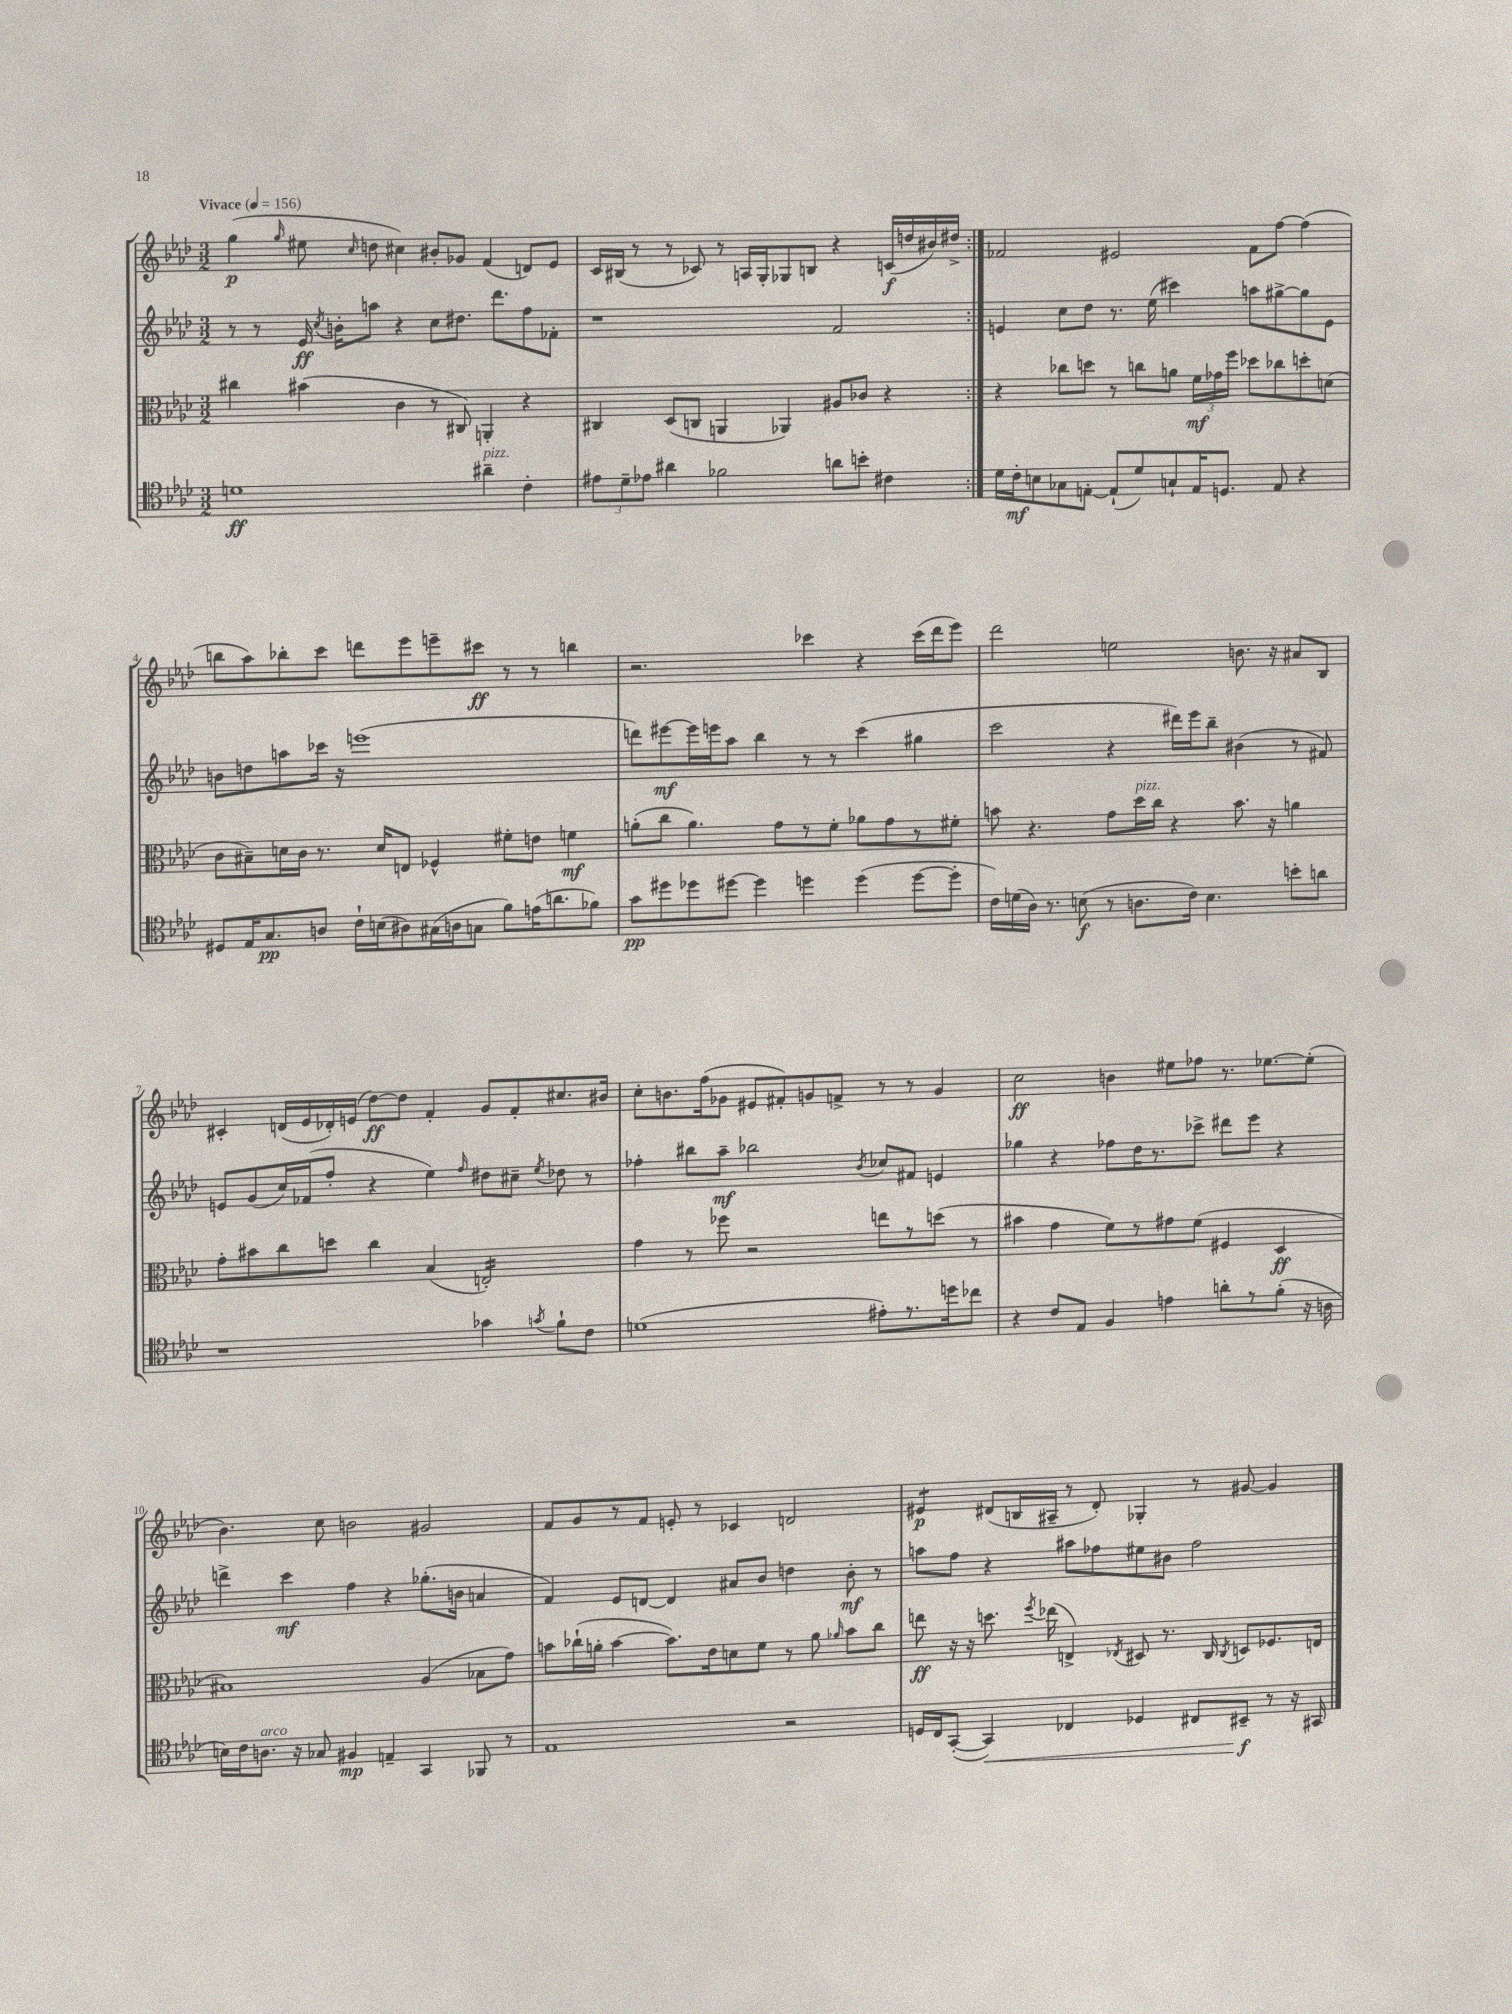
<<
\new StaffGroup <<
\new Staff = "s0" {
    \clef treble \key aes \major \numericTimeSignature \time 3/2 \tempo "Vivace" 4 = 156
    \autoBeamOff \repeat volta 2 { g''4\p( \grace { g''16 } eis''8 \grace { c''16 } d''8 cis''4) bis'8[-. ges'8] f'4( d'8[) ees'8] |
    c'16[ bis16]( r8 r8 ces'8) r8 a16[ g16-. ges8 b8] r4 c'16[\f( d''16 bis'16) dis''16]-> | }
    fes'2 eis'2 fes'8[ f''8]~ f''4( |
    b''8[ aes''8) bes''8-. c'''8] d'''8[ ees'''8 e'''8-- cis'''8]\ff r8 r8 b''4 |
    r2. ces'''4 r4 ces'''16[( des'''16 ees'''8]) |
    des'''2 e''2 b'8. r16 ais'8[ bes8] |
    cis'4-. d'16[( ees'16 des'16-.) e'16]( des''8[~\ff) des''8] f'4-. g'8[ f'8-. cis''8. bis'16] |
    c''8[-. b'8. f''16( ges'8] eis'8[ fis'8-.) g'8 f'8]-> r8 r8 g'4 |
    c''2\ff b'4 eis''8[ fes''8] r8. ees''8.[~ ees''8]-.( |
    bes'4.) c''8 b'2 gis'2 |
    f'8[ g'8 r8 f'8] e'8-. r8 ces'4 d'2 |
    eis'4:8\p dis'8[( b16 ais16]-- r8 dis'8-.) ges4-. r8 gis'8~ gis'4 \bar "|." |
}
\new Staff = "s1" {
    \clef treble \key aes \major \numericTimeSignature \time 3/2
    \autoBeamOff \repeat volta 2 { r8 r8 ees'16\ff \acciaccatura { c''8 } b'16[-. a''8] r4 c''8[ dis''8.] des'''8.[ f''8 fes'8]-. |
    r1 f'2 | }
    e'4 c''8[ des''8] r8. ees''16( cis'''4) a''8[ gis''8~-> gis''8 e'8] |
    b'8[ d''8 a''8 ces'''16] r16 e'''1( |
    d'''8[) eis'''8~\mf eis'''16 e'''16 aes''8] bes''4 r8 r8 c'''4( gis''4 |
    c'''2 r4 dis'''16[) ees'''16 bes''8]-- bis'4( r8 fis'8) |
    e'8[ g'8( c''16) fes'16( f''8]-. r4 ees''4) \grace { f''16 } dis''8[ cis''8]-- \acciaccatura { ees''8 } des''8 r8 |
    fes''4-. bis''8[ aes''8]--\mf bes''2 \acciaccatura { bes'8 } ces''8[ fis'8] e'4 |
    ges''4 r4 fes''8[ des''16 r8. ces'''8]-> dis'''8[ ees'''8] r4 |
    d'''4-> c'''4\mf f''4 r4 ges''8.[-.( b'16] a'4 |
    f'4) ees'8[ d'8]~ d'4 ais'8[ bes'8] d''4 bes'8-.\mf r8 |
    a''8[ f''8] r4 ais''8[ fes''8 eis''8 bis'8] fes''2 \bar "|." |
}
\new Staff = "s2" {
    \clef alto \key aes \major \numericTimeSignature \time 3/2
    \autoBeamOff \repeat volta 2 { cis''4 bis'4( c'4 r8 cis8) a,4-. r4 |
    cis4 des8[( c8] a,4 aes,4) ais8[ ces'8] r4 | }
    r4 ces''8[ d''8] r8 c''8[ a'8] \tuplet 3/2 { f'16[\mf ges'16 f''16] } des''8[ ces''8 d''8-. d'8]( |
    c'8[ bis8--) d'16 c'16] r8. d'16[ e8] fes4-^ fis'8[-. e'8] f'4\mf |
    a'8[-.( c''8] a'4.) g'8[ r8 f'8]-. aes'8[ g'8 r8 fis'8]-. |
    b'8 r4. g'8[ des''16^\markup { \italic "pizz." } c''16] r4 b'8. r16 a'4 |
    g'8[-. bis'8 c''8 d''8] c''4 bes4( e2:16-.) |
    g'4 r8 fes''8 r2 e''8[ r8 d''8]( r8 |
    bis'4 g'4 f'8[) r8 gis'8 f'8]( fis4 des4\ff |
    bis1) aes4( bes8[ g'8]) |
    b'8[ ces''16-!( a'16]-. b'4~ b'8.[) ees'16 d'8 f'8] r8 a'8 \grace { aes'16 } b'8[ ces''8] |
    e''8\ff r16 r16 d''8. \acciaccatura { f''8 } ees''16( e4->) \acciaccatura { ees8 } dis8 r8. c16 \acciaccatura { c8 } d8[ fes8. e16] \bar "|." |
}
\new Staff = "s3" {
    \clef tenor \key aes \major \numericTimeSignature \time 3/2
    \autoBeamOff \repeat volta 2 { d'1\ff ais'4--^\markup { \italic "pizz." } c'4-. |
    \tuplet 3/2 { eis'8[ des'8-- ees'8] } ais'4 fes'2 a'8[ b'8]-. cis'4 | }
    des'16[ c'16-.\mf b8 ges8 e8]~-. e8[-!( des'8) g8-! e16 d8.] e8 r4 |
    dis8[ ees16 g8.\pp a8] c'16[-! b16( ais8) gis16( a16 g8] f'8[) e'16( a'8. fes'8]) |
    g'8[\pp dis''8 des''8 dis''8]~ dis''4 d''4 d''4( d''8[~ d''8]-. |
    c'16[) d'16( aes16]) r8. b8\f( r8 a8.[ c'16]) b4. b'8[-. a'8] |
    r1 ges'4 \acciaccatura { g'8 } f'8[-! c'8] |
    d'1( eis'8[-.) r8. d''16 ces''8] |
    r4 c'8[ ees8] f4 e'4 a'8[-. r8 f'8]-.( r16 a16 |
    b16[) c'16 a8.]^\markup { \italic "arco" } r16 ges8 fis4\mp e4-- g,4 fes,8 r8 |
    ees1 r2 |
    d16[ c16 g,8]~-.( g,4\<) ces4 des4 cis8[ bis,8]--\f\! r8 r16 gis,16 \bar "|." |
}
>>
>>
